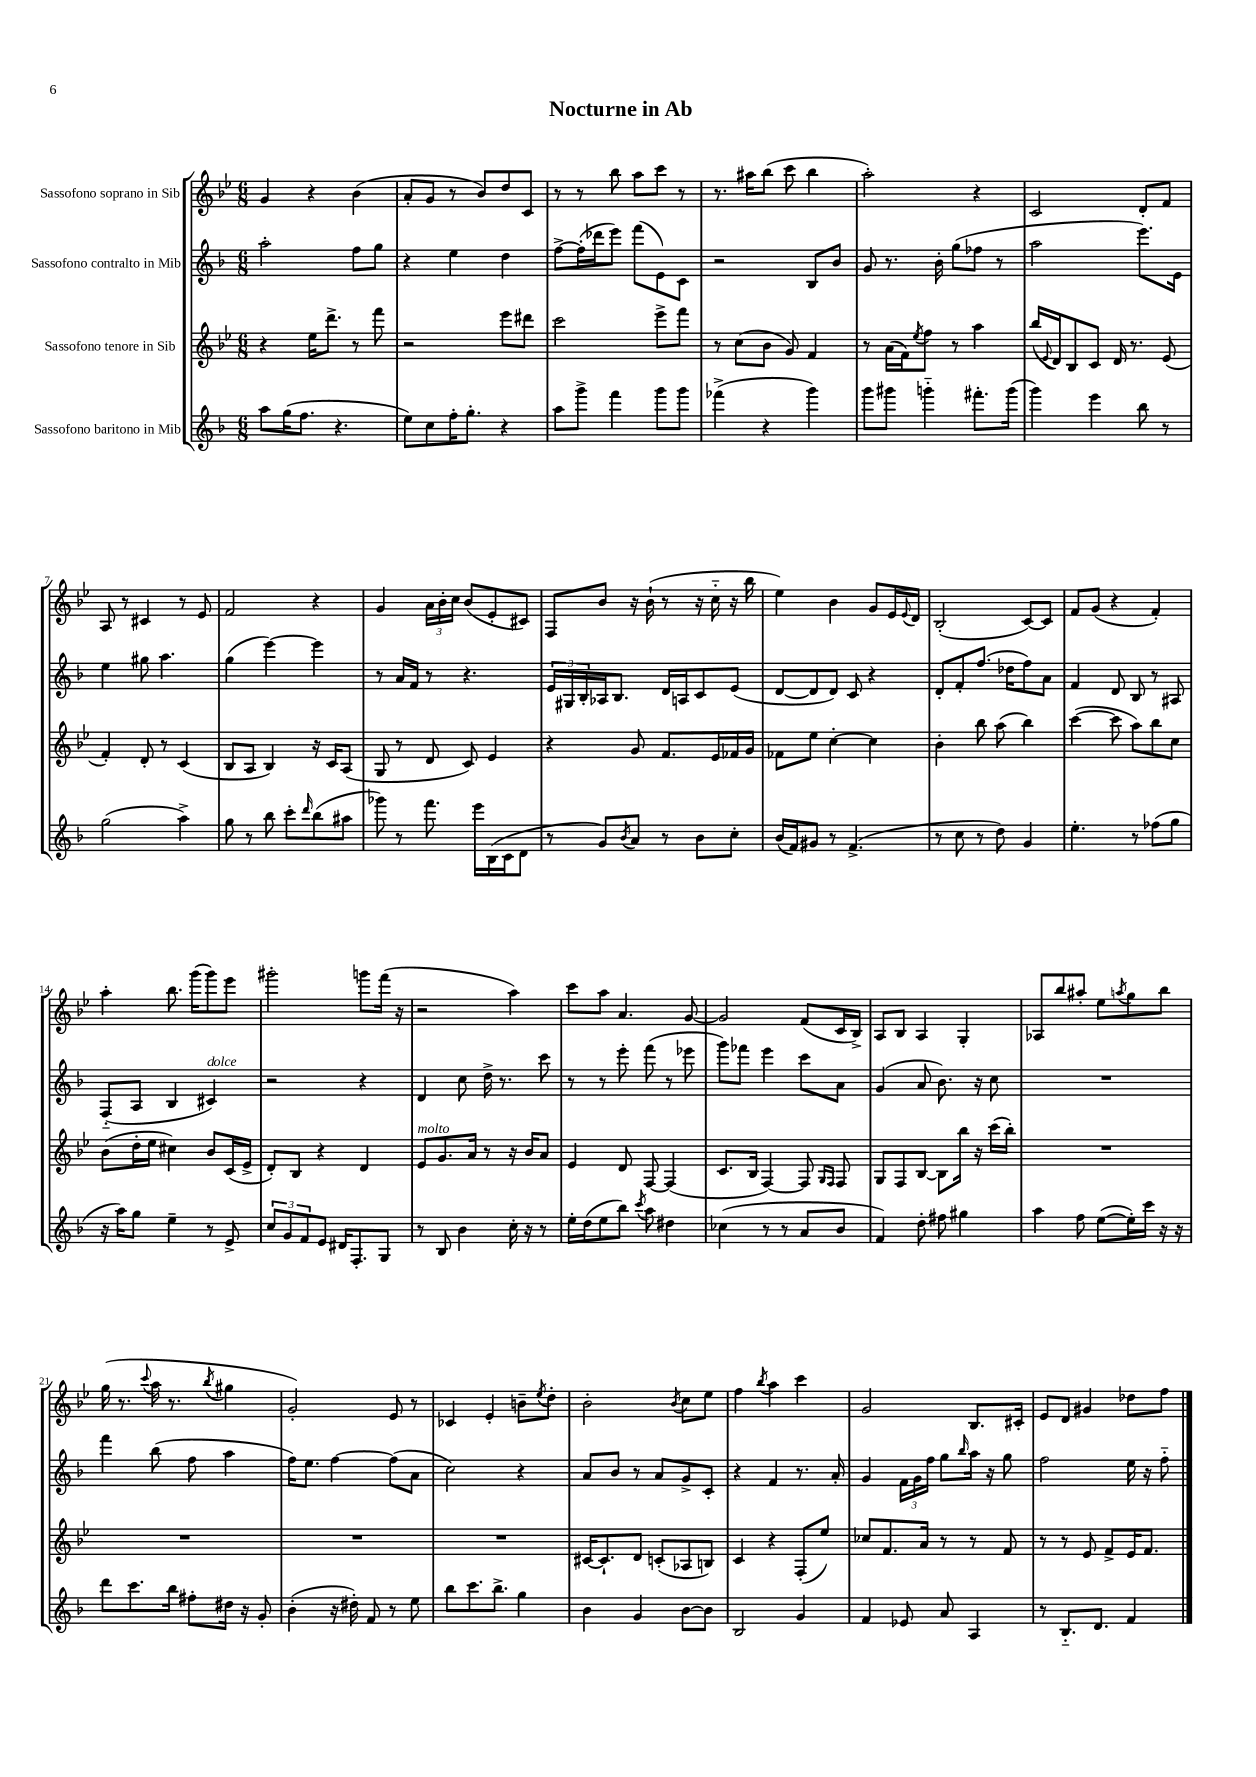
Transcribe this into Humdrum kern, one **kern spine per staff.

**kern	**kern	**kern	**kern
*staff4	*staff3	*staff2	*staff1
*clefG2	*clefG2	*clefG2	*clefG2
*k[b-]	*k[b-e-]	*k[b-]	*k[b-e-]
*M6/8	*M6/8	*M6/8	*M6/8
8aa	4r	2aa'	4g
(16gg	.	.	.
8.ff	.	.	.
.	16ee-	.	4r
.	8.ddd^	.	.
4.r	.	.	.
.	8r	8ff	(4b-
.	8fff	8gg	.
=	=	=	=
8ee)	2r	4r	8a'
8cc	.	.	8g
16ff'	.	4ee	8r
8.gg'	.	.	.
.	.	.	8b-)
4r	8eee-	4dd	8dd
.	8ddd#	.	8c
=	=	=	=
8aa	2ccc	[8ff^	8r
8ggg^	.	(16ff']	8r
.	.	16ddd-	.
4fff	.	8eee)	8bb-
.	.	(8fff	8aa
8ggg	8eee-^	8e)	8ccc
8ggg	8fff	8c	8r
=	=	=	=
(4fff-^	8r	2r	8.r
.	(8cc	.	.
.	.	.	16aa#
4r	8b-	.	(8bb-
.	8g)	.	8ccc
4ggg)	4f	8B-	4bb-
.	.	8b-	.
=	=	=	=
8ggg	8r	8g	2aa')
8ggg#	(16a	8.r	.
.	16f)	.	.
.	8qee-	.	.
4ggg'~	8ff	.	.
.	.	16b-'	.
.	8r	(8gg	.
8.fff#'	4aa	8ff-	4r
.	.	8r	.
(16ggg	.	.	.
=	=	=	=
4ggg)	(16bb-	2aa	2c
.	8qqe-	.	.
.	16d)	.	.
.	8B-	.	.
4eee	8c	.	.
.	16d	.	.
.	8.r	.	.
8bb-	.	8.eee)	8d'
8r	(8e-	.	8f
.	.	16e	.
=	=	=	=
(2gg	4f')	4ee	8A
.	.	.	8r
.	8d'	8gg#	4c#
.	8r	4.aa	.
4aa^)	(4c	.	8r
.	.	.	8e-
=	=	=	=
8gg	8B-	(4gg	2f
8r	8A	.	.
8bb-	4B-)	[4eee)	.
8ccc'	.	.	.
16qqddd	.	.	.
(8bb-	16r	4eee]	4r
.	16c	.	.
8aa#	(8A	.	.
=	=	=	=
8ggg-)	8G	8r	4g
8r	8r	16a	.
.	.	16f	.
8.fff	8d	8r	24a
.	.	.	24b-'
.	.	.	24cc
.	8c)	4.r	(8b-
16eee	.	.	.
(16B-	4e-	.	8e-'
16c	.	.	.
8d	.	.	8c#)
=	=	=	=
8r	4r	24e	8F
.	.	24G#	.
.	.	24B-'	.
8g)	.	16A-	8b-
.	.	8.B-	.
8qb-	.	.	.
8a	8g	.	16r
.	.	.	(16b-`
8r	8.f	16d	8r
.	.	16A	.
8b-	.	8c	16r
.	16e-	.	16cc'~
8cc'	16f-	(8e	16r
.	16g	.	16bb-
=	=	=	=
(16b-	8f-	[8d	4ee-)
16f)	.	.	.
8g#	8ee-	8d]	.
8r	[4cc'	8d)	4b-
(4.f^	.	8c	.
.	4cc]	4r	8g
.	.	.	16e-
.	.	.	8qqe-
.	.	.	16d
=	=	=	=
8r	4b-'	8d'	(2B-'
8cc	.	8f'	.
8r	8bb-	(8.ff	.
8dd)	(8aa	.	.
.	.	16dd-	.
4g	4bb-)	8ff)	[8c)
.	.	8a	8c]
=	=	=	=
4.ee'	([4ccc	4f	8f
.	.	.	(8g
.	8ccc]	8d	4r
8r	8aa)	8B-	.
(8ff-	8bb-	8r	4f')
8gg	8cc	8A#	.
=	=	=	=
16r	(8b-	(8F'~	4aa'
16aa)	.	.	.
8gg	16dd'	8A	.
.	16ee-	.	.
4ee~	4cc#)	4B-	8.bb-
.	.	.	(16ggg
8r	8b-	4c#)	8ggg)
8e^	(16c	.	8eee-
.	16e-^	.	.
=	=	=	=
12cc	8d')	2r	2ggg#'
12g	.	.	.
.	8B-	.	.
12f	.	.	.
8e	4r	.	.
16d#	.	.	.
8.F'	.	.	.
.	4d	4r	8ggg
8G	.	.	(16fff
.	.	.	16r
=	=	=	=
8r	8e-	4d	2r
8B-	8.g	.	.
4b-	.	8cc	.
.	16a	.	.
.	8r	16dd^	.
.	.	8.r	.
16cc'	16r	.	4aa)
16r	16b-	.	.
8r	8a	8ccc	.
=	=	=	=
16ee'	4e-	8r	8ccc
(16dd	.	.	.
8ee	.	8r	8aa
8bb-)	8d	8eee'	4.a
8qccc	.	.	.
8aa	[8F	(8fff	.
4dd#	(4F]	8r	.
.	.	8eee-	[8g
=	=	=	=
(4cc-	8.c	8ggg)	2g]
.	.	8fff-	.
.	16B-	.	.
8r	[4F)	4eee	.
8r	.	.	.
8a	8F]	8ccc	(8f
.	16qqG	.	.
.	16qqF	.	.
8b-	8F	8a	16c
.	.	.	16B-^)
=	=	=	=
4f)	8G	(4g	8A
.	8F	.	8B-
8dd'	[8B-	8a	4A
8ff#	8B-]	8.b-)	.
4gg#	16bb-	.	4G'
.	16r	16r	.
.	(16ccc	8cc	.
.	16bb-')	.	.
=	=	=	=
4aa	2.r	2.r	8A-
.	.	.	8bb-
8ff	.	.	8aa#'
([8ee	.	.	8ee-
.	.	.	8qaa
16ee'])	.	.	8gg
16ccc	.	.	.
16r	.	.	8bb-
16r	.	.	.
=	=	=	=
8ddd	2.r	4fff	(16gg
.	.	.	8.r
8.ccc	.	.	.
.	.	.	8qqccc
.	.	(8bb-	16aa
16bb-	.	.	8.r
8ff#'	.	8ff	.
.	.	.	8qbb-
16dd#	.	4aa	4gg#
16r	.	.	.
8g'	.	.	.
=	=	=	=
(4b-'	2.r	16ff)	2g')
.	.	8.ee	.
16r	.	[4ff	.
16dd#')	.	.	.
8f	.	.	.
8r	.	(8ff]	8e-
8ee	.	8a	8r
=	=	=	=
8bb-	2.r	2cc)	4c-
8.ccc	.	.	.
.	.	.	4e-'
8.bb-^	.	.	.
4gg	.	4r	8b~
.	.	.	8qee-
.	.	.	8dd'
=	=	=	=
4b-	[16c#	8a	2b-'
.	8.c#`]	.	.
.	.	8b-	.
4g	8d	8r	.
.	(8c'	8a	.
.	.	.	8qb-
[8b-	8A-	8g^	8cc
8b-]	8B)	8c'	8ee-
=	=	=	=
2B-	4c	4r	4ff
.	.	.	8qbb-
.	4r	4f	4aa
4g	(8F'	8.r	4ccc
.	8ee-)	.	.
.	.	16a'	.
=	=	=	=
4f	8cc-	4g	2g
.	8.f	.	.
8e-	.	24f	.
.	.	24g	.
.	16a	.	.
.	.	24ff	.
8a	8r	8gg	.
.	.	16qqbb-	.
4A	8r	16aa	8.B-
.	.	16r	.
.	8f	8gg	.
.	.	.	16c#'
=	=	=	=
8r	8r	2ff	8e-
8.B-'~	8r	.	8d
.	8e-	.	4g#
8.d	.	.	.
.	8f^	.	.
4f	16e-	16ee	8dd-
.	8.f	16r	.
.	.	8ff'~	8ff
==	==	==	==
*-	*-	*-	*-
